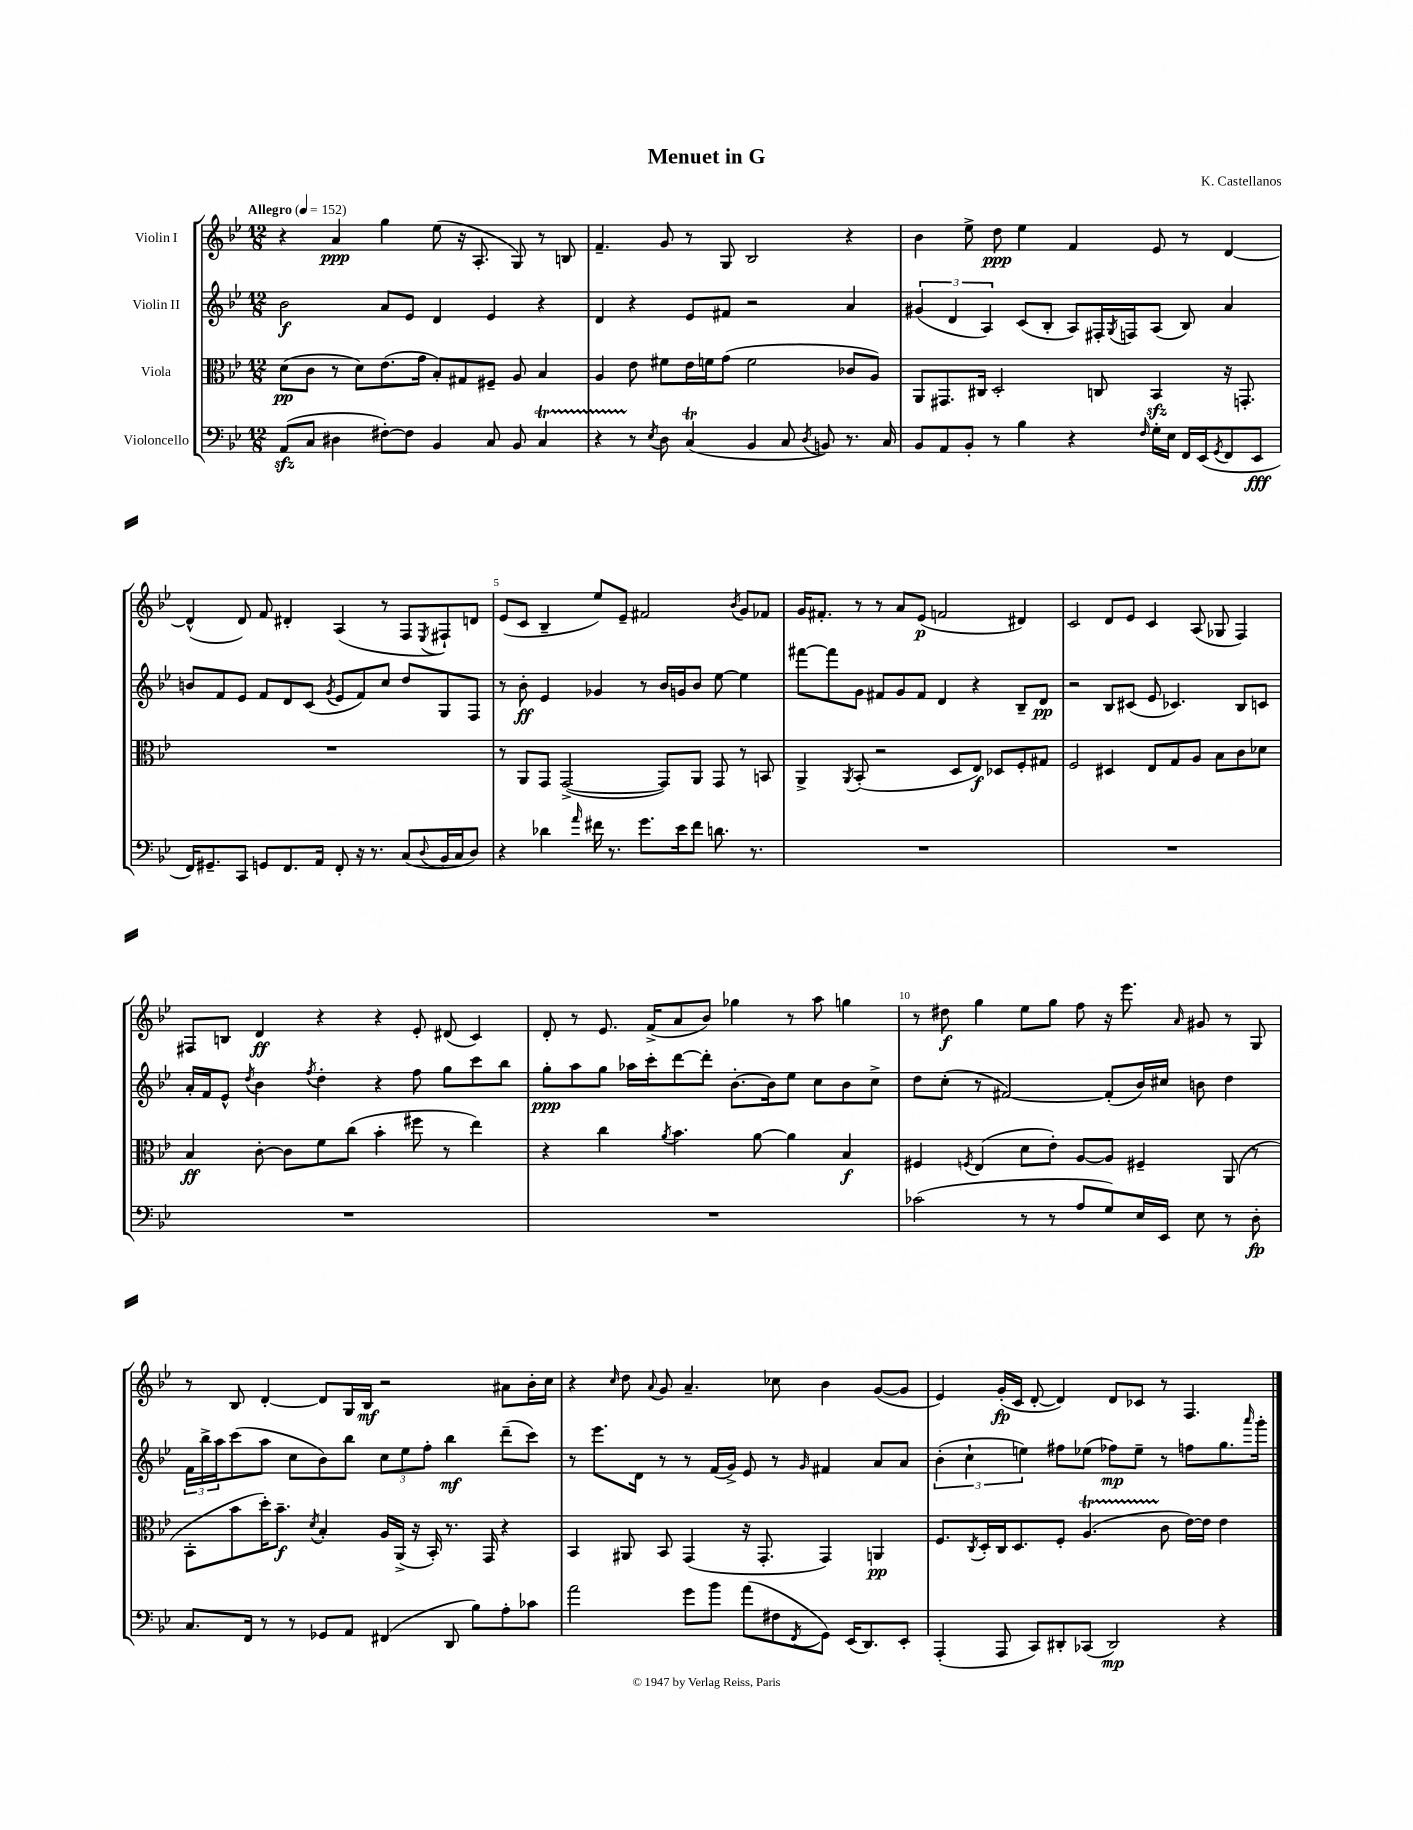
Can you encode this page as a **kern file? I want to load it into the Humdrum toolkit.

**kern	**dynam	**kern	**dynam	**kern	**dynam	**kern	**dynam
*part4	*part4	*part3	*part3	*part2	*part2	*part1	*part1
*staff4	*staff4	*staff3	*staff3	*staff2	*staff2	*staff1	*staff1
*I"Violoncello	*	*I"Viola	*	*I"Violin II	*	*I"Violin I	*
*clefF4	*	*clefC3	*	*clefG2	*	*clefG2	*
*k[b-e-]	*	*k[b-e-]	*	*k[b-e-]	*	*k[b-e-]	*
*M12/8	*	*M12/8	*	*M12/8	*	*M12/8	*
*MM152	*	*MM152	*	*MM152	*	*MM152	*
=1	=1	=1	=1	=1	=1	=1	=1
!	!	!	!	!	!	!LO:TX:a:B:t=Allegro	!
(8AAzz/L	.	(8d\L	pp	2b-\	f	4r	.
8C/J	.	8c\J	.	.	.	.	.
4D#X\	.	8r	.	.	.	4a/	ppp
.	.	8d\L)	.	.	.	.	.
[8F#X'\L)	.	(8.e-\	.	8a/L	.	4gg\	.
8F#\J]	.	.	.	8e-/J	.	.	.
.	.	16g\Jk	.	.	.	.	.
4BB-/	.	8B-'/L)	.	4d/	.	(8ee-\	.
.	.	8G#X/	.	.	.	16r	.
.	.	.	.	.	.	8.A'/	.
8C/	.	8F#X~/J	.	4e-/	.	.	.
8BB-/	.	8A/	.	.	.	8G/)	.
4CT/	.	4B-/	.	4r	.	8r	.
.	.	.	.	.	.	8Bn/	.
=2	=2	=2	=2	=2	=2	=2	=2
4r	.	4A/	.	4d/	.	4.f~/	.
8r	.	8e-\	.	4r	.	.	.
8qE-/	.	.	.	.	.	.	.
8D\	.	8f#X\L	.	.	.	8g/	.
(4CT/	.	16e-\L	.	8e-/L	.	8r	.
.	.	16fn\J	.	.	.	.	.
.	.	(8g\J	.	8f#X/J	.	8G/	.
4BB-/	.	2f\	.	2r	.	2B-/	.
8C/	.	.	.	.	.	.	.
8qD/	.	.	.	.	.	.	.
8BBn/)	.	.	.	.	.	.	.
8.r	.	8c-X/L	.	4a/	.	4r	.
.	.	8A/J)	.	.	.	.	.
16C/	.	.	.	.	.	.	.
=3	=3	=3	=3	=3	=3	=3	=3
8BB-/L	.	8AA/L	.	(6g#X/	.	4b-\	.
8AA/	.	8.GG#X/	.	.	.	.	.
.	.	.	.	6d/	.	.	.
8BB-'/J	.	.	.	.	.	8ee-^\	.
.	.	16C#X/Jk	.	.	.	.	.
.	.	.	.	6A/)	.	.	.
8r	.	2D'/	.	.	.	8dd\	ppp
4B-\	.	.	.	(8c/L	.	4ee-\	.
.	.	.	.	8B-'/J	.	.	.
4r	.	.	.	8A/L)	.	4f/	.
.	.	8Cn/	.	16F#X'/L	.	.	.
.	.	.	.	8qG/	.	.	.
.	.	.	.	16Fn/J	.	.	.
16qqF/	.	.	.	.	.	.	.
16G'\LL	.	4BB-zz/	.	(8A/J	.	8e-/	.
16E-\JJ	.	.	.	.	.	.	.
16FF/LL	.	.	.	8B-/)	.	8r	.
(16EE-/J	.	.	.	.	.	.	.
8qGG/	.	.	.	.	.	.	.
8FF/	.	16r	.	4a/	.	[4d/	.
.	.	8.GGn'/	.	.	.	.	.
8EE-/J	fff	.	.	.	.	.	.
!!LO:LB:g=z
=4	=4	=4	=4	=4	=4	=4	=4
16FF/KL)	.	1.r	.	8bn/L	.	(4d^^/]	.
8.GG#X~/	.	.	.	.	.	.	.
.	.	.	.	8f/	.	.	.
8CC/J	.	.	.	8e-/J	.	8d/)	.
8GGn/L	.	.	.	8f/L	.	8f/	.
8.FF/	.	.	.	8d/	.	4d#X'/	.
.	.	.	.	(8c/J	.	.	.
16AA/Jk	.	.	.	.	.	.	.
.	.	.	.	8qg/	.	.	.
8FF'/	.	.	.	8e-/L	.	(4A/	.
16r	.	.	.	8f/)	.	.	.
8.r	.	.	.	.	.	.	.
.	.	.	.	8cc/J	.	8r	.
(8C/L	.	.	.	8dd/L	.	8F/L	.
8qqD/	.	.	.	.	.	8qE-/	.
16BB-/L	.	.	.	8G/	.	8F#X`/)	.
16C/J	.	.	.	.	.	.	.
8D/J)	.	.	.	8F/J	.	8dn/J	.
=5	=5	=5	=5	=5	=5	=5	=5
4r	.	8r	.	8r	.	(8e-/L	.
.	.	8AA/L	.	8b-'\	ff	8c/J	.
4d-X\	.	8GG/J	.	4e-/	.	4B-~/	.
.	.	([2GG^/	.	.	.	.	.
16qqa/	.	.	.	.	.	.	.
16f#X\	.	.	.	4g-X/	.	8ee-/L)	.
8.r	.	.	.	.	.	.	.
.	.	.	.	.	.	8e-~/J	.
8.g\L	.	.	.	8r	.	2f#X/	.
.	.	8GG/L])	.	16b-/LL	.	.	.
16e-\k	.	.	.	16gn/J	.	.	.
8f#\J	.	8AA/J	.	8b-/J	.	.	.
8.dn\	.	8GG/	.	[8ee-\	.	.	.
.	.	.	.	.	.	8qb-/	.
.	.	8r	.	4ee-\]	.	8g/L	.
8.r	.	.	.	.	.	.	.
.	.	8BBn/	.	.	.	8f-X/J	.
=6	=6	=6	=6	=6	=6	=6	=6
1.r	.	4AA^/	.	[8fff#X\L	.	16g/KL	.
.	.	.	.	.	.	8.f#X'/J	.
.	.	.	.	8fff#\]	.	.	.
.	.	8qAA/	.	.	.	.	.
.	.	(8BB-'/	.	8g\J	.	8r	.
.	.	2r	.	8f#X/L	.	8r	.
.	.	.	.	8g/	.	8a/L	.
.	.	.	.	8f#/J	.	(8e-/J	p
.	.	.	.	4d/	.	2fn/	.
.	.	8D/L	.	.	.	.	.
.	.	8E-/J)	f	4r	.	.	.
.	.	8D-X/L	.	.	.	.	.
.	.	8F'/	.	8B-~/L	.	4d#X/)	.
.	.	8G#X/J	.	8d/J	pp	.	.
=7	=7	=7	=7	=7	=7	=7	=7
1.r	.	2F/	.	2r	.	2c/	.
.	.	4D#X/	.	8B-/L	.	8d/L	.
.	.	.	.	(8c#X/J	.	8e-/J	.
.	.	8E-/L	.	8e-/	.	4c/	.
.	.	8G/	.	4.c-X/)	.	.	.
.	.	8A/J	.	.	.	(8A/	.
.	.	8B-\L	.	.	.	8G-X/	.
.	.	8c\	.	8B-/L	.	4F/)	.
.	.	8d-X\J	.	8cn/J	.	.	.
!!LO:LB:g=z
=8	=8	=8	=8	=8	=8	=8	=8
1.r	.	4B-/	ff	16a'/LL	.	8F#X/L	.
.	.	.	.	16f/J	.	.	.
.	.	.	.	8e-^^/J	.	8Bn/J	.
.	.	.	.	8qdd/	.	.	.
.	.	[8c'\	.	4b-\	.	4d/	ff
.	.	8c\L]	.	.	.	.	.
.	.	.	.	8qff/	.	.	.
.	.	8f\	.	4dd'\	.	4r	.
.	.	(8cc\J	.	.	.	.	.
.	.	4b-'\	.	4r	.	4r	.
.	.	8ff#X\	.	8ff\	.	8e-'/	.
.	.	8r	.	8gg\L	.	(8d#X/	.
.	.	4ee-\)	.	8ccc\	.	4c/)	.
.	.	.	.	8bb-\J	.	.	.
=9	=9	=9	=9	=9	=9	=9	=9
1.r	.	4r	.	8gg'\L	ppp	8d'/	.
.	.	.	.	8aa\	.	8r	.
.	.	4cc\	.	8gg\J	.	8.e-/	.
.	.	.	.	16aa-X\LL	.	.	.
.	.	.	.	16ccc'\J	.	(16f^/KL	.
.	.	8qa/	.	.	.	.	.
.	.	4.b-\	.	[8ddd\	.	8a/	.
.	.	.	.	8ddd'\J]	.	8b-/J)	.
.	.	.	.	[8.b-'\L	.	4gg-X\	.
.	.	[8a\	.	.	.	.	.
.	.	.	.	16b-\k]	.	.	.
.	.	4a\]	.	8ee-\J	.	8r	.
.	.	.	.	8cc\L	.	8aa\	.
.	.	4B-/	f	8b-\	.	4ggn\	.
.	.	.	.	8cc^\J	.	.	.
=10	=10	=10	=10	=10	=10	=10	=10
(2c-X\	.	4F#X/	.	8dd\L	.	8r	.
.	.	.	.	(8cc'\J	.	8dd#X\	f
.	.	8qFn/	.	.	.	.	.
.	.	(4E-/	.	8r	.	4gg\	.
.	.	.	.	[2f#X/)	.	.	.
8r	.	8d\L	.	.	.	8ee-\L	.
8r	.	8e-'\J)	.	.	.	8gg\J	.
8A/L	.	[8A/L	.	.	.	8ff\	.
8G/)	.	8A/J]	.	(8f#'/L]	.	16r	.
.	.	.	.	.	.	8.eee-\	.
16E-/L	.	4F#X~/	.	16b-/L)	.	.	.
16EE-/JJ	.	.	.	16cc#X/JJ	.	.	.
.	.	.	.	.	.	16qqa/	.
8E-\	.	.	.	8bn\	.	8g#X/	.
8r	.	(8AA/	.	4dd\	.	8r	.
8D'\	fp	8r	.	.	.	8G/	.
!!LO:LB:g=z
=11	=11	=11	=11	=11	=11	=11	=11
8.C/L	.	8BB-'\L	.	24f\LL	.	8r	.
.	.	.	.	24bb-^\	.	.	.
.	.	.	.	24aa\J	.	.	.
.	.	8b-\	.	(8ccc\	.	8B-/	.
16FF/Jk	.	.	.	.	.	.	.
8r	.	16dd'\K)	.	8aa\J	.	[4d'/	.
.	.	8.b-~\J	f	.	.	.	.
8r	.	.	.	8cc\L	.	.	.
.	.	8qd/	.	.	.	.	.
8GG-X/L	.	4B-'/	.	8b-\)	.	8d/L]	.
8AA/J	.	.	.	8bb-\J	.	16G/L	.
.	.	.	.	.	.	16B-/JJ	mf
(4FF#X/	.	16A/LL	.	12cc\L	.	2r	.
.	.	(16AA^/JJ	.	.	.	.	.
.	.	.	.	12ee-\	.	.	.
.	.	16r	.	.	.	.	.
.	.	.	.	12ff'\J	.	.	.
.	.	16BB-'/)	.	.	.	.	.
8DD/	.	8.r	.	4bb-\	mf	.	.
8B-\L)	.	.	.	.	.	.	.
.	.	16GG/	.	.	.	.	.
8A'\	.	4r	.	(8ddd~\L	.	8a#X\L	.
8c-X\J	.	.	.	8ccc\J)	.	16b-'\L	.
.	.	.	.	.	.	16cc\JJ	.
=12	=12	=12	=12	=12	=12	=12	=12
2a\	.	4BB-/	.	8r	.	4r	.
.	.	.	.	8.eee-\L	.	.	.
.	.	.	.	.	.	16qqcc/	.
.	.	8AA#X/	.	.	.	8dd\	.
.	.	.	.	16d\Jk	.	.	.
.	.	.	.	.	.	8qqa/	.
.	.	8BB-/	.	8r	.	8g/	.
8g\L	.	(4GG/	.	8r	.	4.a~/	.
8b-\J	.	.	.	(16f/LL	.	.	.
.	.	.	.	16g^/JJ)	.	.	.
(8a\L	.	16r	.	8e-/	.	.	.
.	.	8.GG'/	.	.	.	.	.
8F#X\	.	.	.	8r	.	8cc-X\	.
8qFF/	.	.	.	16qqg/	.	.	.
8GG\J)	.	4GG/)	.	4f#X/	.	4b-\	.
(16EE-/KL	.	.	.	.	.	.	.
8.DD/)	.	.	.	.	.	.	.
.	.	4AAn/	pp	8a/L	.	([8g/L	.
8EE-'/J	.	.	.	8a/J	.	8g/J]	.
=13	=13	=13	=13	=13	=13	=13	=13
(4AAA'/	.	8.F/L	.	(6b-'\	.	4e-/)	.
.	.	.	.	6cc`\	.	.	.
.	.	8qC/	.	.	.	.	.
.	.	16D'/L	.	.	.	.	.
8AAA/	.	16C/J	.	.	.	(16g'/LL	fp
.	.	8.D/	.	.	.	16c/JJ	.
.	.	.	.	6een\)	.	.	.
8CC/L)	.	.	.	.	.	[8d'/	.
8DD#X'/	.	8F'/J	.	8ff#X\L	.	4d/])	.
(8CC-X/J	.	(4.At/	.	(8ee-X\J	.	.	.
2DD#/)	mp	.	.	8ff-X\L)	mp	8d/L	.
.	.	.	.	8ee-~\J	.	8c-X/J	.
.	.	8c\	.	8r	.	8r	.
.	.	[16e-\LL)	.	8ffn\L	.	4.F/	.
.	.	16e-\JJ]	.	.	.	.	.
4r	.	4e-\	.	8.gg\	.	.	.
.	.	.	.	16qqaaa/	.	.	.
.	.	.	.	16ggg'\Jk	.	.	.
==	==	==	==	==	==	==	==
*-	*-	*-	*-	*-	*-	*-	*-
